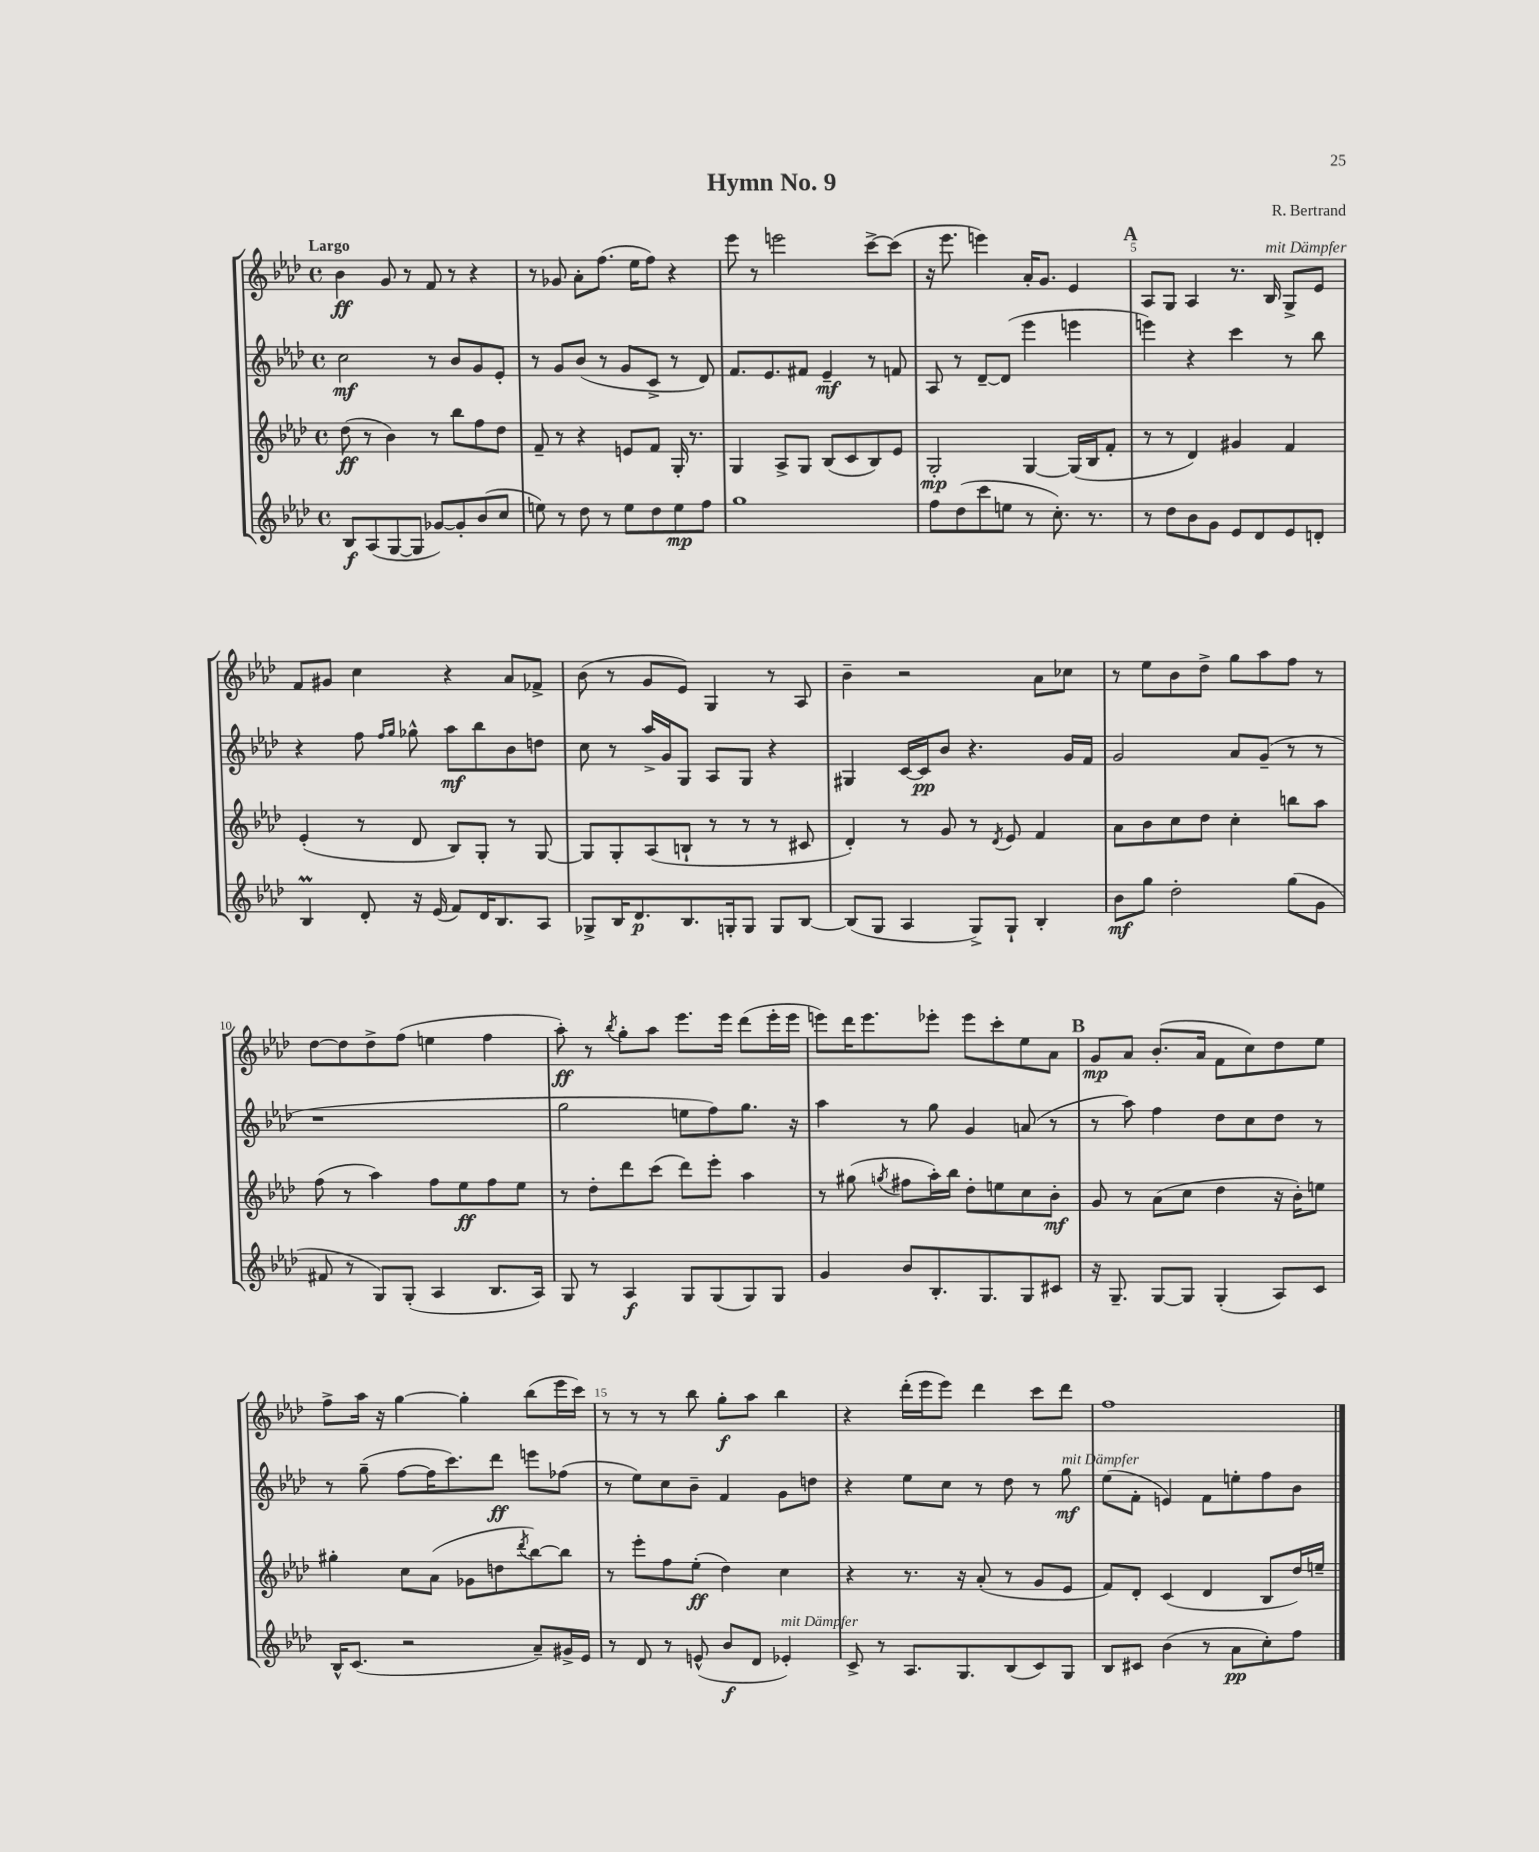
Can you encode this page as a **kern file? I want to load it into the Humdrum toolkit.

**kern	**dynam	**kern	**dynam	**kern	**dynam	**kern	**dynam
*part4	*part4	*part3	*part3	*part2	*part2	*part1	*part1
*staff4	*staff4	*staff3	*staff3	*staff2	*staff2	*staff1	*staff1
*clefG2	*	*clefG2	*	*clefG2	*	*clefG2	*
*k[b-e-a-d-]	*	*k[b-e-a-d-]	*	*k[b-e-a-d-]	*	*k[b-e-a-d-]	*
*M4/4	*	*M4/4	*	*M4/4	*	*M4/4	*
*met(c)	*	*met(c)	*	*met(c)	*	*met(c)	*
=1	=1	=1	=1	=1	=1	=1	=1
!	!	!	!	!	!	!LO:TX:a:B:t=Largo	!
8B-/L	f	(8dd-\	ff	2cc\	mf	4b-\	ff
(8A-/	.	8r	.	.	.	.	.
[8G/	.	4b-\)	.	.	.	8g/	.
8G/J]	.	.	.	.	.	8r	.
[8g-X/L)	.	8r	.	8r	.	8f/	.
8g-'/]	.	8bb-\L	.	8b-/L	.	8r	.
(8b-/	.	8ff\	.	8g/	.	4r	.
8cc/J	.	8dd-\J	.	8e-'/J	.	.	.
=2	=2	=2	=2	=2	=2	=2	=2
8een\)	.	8f~/	.	8r	.	8r	.
8r	.	8r	.	8g/L	.	8g-X/	.
8dd-\	.	4r	.	(8b-/J	.	8a-'\L	.
8r	.	.	.	8r	.	(8.ff\J	.
8ee\L	.	8en/L	.	8g/L	.	.	.
.	.	.	.	.	.	16ee-\KL	.
8dd-\	.	8f/J	.	8c^/J	.	8ff\J)	.
8ee\	mp	16G'/	.	8r	.	4r	.
.	.	8.r	.	.	.	.	.
8ff\J	.	.	.	8d-/)	.	.	.
=3	=3	=3	=3	=3	=3	=3	=3
1gg	.	4G/	.	8.f/L	.	8eee-\	.
.	.	.	.	.	.	8r	.
.	.	.	.	8.e-/	.	.	.
.	.	8A-^/L	.	.	.	2eeen\	.
.	.	8G/J	.	8f#X/J	.	.	.
.	.	(8B-/L	.	4e-~/	mf	.	.
.	.	8c/	.	.	.	.	.
.	.	8B-/)	.	8r	.	[8ccc^\L	.
.	.	8e-/J	.	8fn/	.	(8ccc\J]	.
=4	=4	=4	=4	=4	=4	=4	=4
8ff\L	.	2G'/	mp	8A-/	.	16r	.
.	.	.	.	.	.	8.eee-\	.
(8dd-\	.	.	.	8r	.	.	.
8ccc\	.	.	.	[8d-~/L	.	4eeen\)	.
8een\J	.	.	.	(8d-/J]	.	.	.
8r	.	[4G/	.	4eee-\	.	16a-'/KL	.
.	.	.	.	.	.	8.g/J	.
8.cc'\)	.	.	.	.	.	.	.
.	.	(16G/LL]	.	4eeen\	.	4e-/	.
8.r	.	16B-/J	.	.	.	.	.
.	.	8f'/J	.	.	.	.	.
!!LO:REH:place=s1:t=A
=5	=5	=5	=5	=5	=5	=5	=5
8r	.	8r	.	4eeen\)	.	8A-/L	.
8dd-\L	.	8r	.	.	.	8G/J	.
8b-\	.	4d-/)	.	4r	.	4A-/	.
8g\J	.	.	.	.	.	.	.
8e-/L	.	4g#X/	.	4ccc\	.	8.r	.
8d-/	.	.	.	.	.	.	.
!	!	!	!	!	!	!LO:TX:a:i:t=mit Dämpfer	!
.	.	.	.	.	.	16B-/	.
8e-/	.	4f/	.	8r	.	8G^/L	.
8dn'/J	.	.	.	8bb-\	.	8e-/J	.
!!LO:LB:g=z
=6	=6	=6	=6	=6	=6	=6	=6
4B-M/	.	(4e-'/	.	4r	.	8f/L	.
.	.	.	.	.	.	8g#X/J	.
8d-'/	.	8r	.	8ff\	.	4cc\	.
.	.	.	.	16qqff/LL	.	.	.
.	.	.	.	16qqgg/JJ	.	.	.
16r	.	8d-/	.	8gg-X^^\	.	.	.
(16e-/	.	.	.	.	.	.	.
8f/L)	.	8B-/L)	.	8aa-\L	mf	4r	.
16d-/K	.	8G'/J	.	8bb-\	.	.	.
8.B-/	.	.	.	.	.	.	.
.	.	8r	.	8b-\	.	8a-/L	.
8A-/J	.	[8G/	.	8ddn\J	.	8f-X^/J	.
=7	=7	=7	=7	=7	=7	=7	=7
8G-X^/L	.	8G/L]	.	8cc\	.	(8b-\	.
16B-/K	.	8G'/	.	8r	.	8r	.
8.d-/	p	.	.	.	.	.	.
.	.	(8A-/	.	16aa-^/LL	.	8g/L	.
.	.	.	.	16g/J	.	.	.
8.B-/	.	8Bn`/J	.	8G/J	.	8e-/J)	.
.	.	8r	.	8A-/L	.	4G/	.
16Gn'/k	.	.	.	.	.	.	.
8G/J	.	8r	.	8G/J	.	.	.
8G/L	.	8r	.	4r	.	8r	.
[8B-/J	.	8c#X/	.	.	.	8A-/	.
=8	=8	=8	=8	=8	=8	=8	=8
(8B-/L]	.	4d-'/)	.	4G#X/	.	4b-~\	.
8G/J	.	.	.	.	.	.	.
4A-/	.	8r	.	[16c/LL	.	2r	.
.	.	.	.	16c/J]	pp	.	.
.	.	8g/	.	8b-/J	.	.	.
8G^/L)	.	8r	.	4.r	.	.	.
.	.	8qd-/	.	.	.	.	.
8G`/J	.	8e-/	.	.	.	.	.
4B-'/	.	4f/	.	.	.	8a-\L	.
.	.	.	.	16g/LL	.	8cc-X\J	.
.	.	.	.	16f/JJ	.	.	.
=9	=9	=9	=9	=9	=9	=9	=9
8b-\L	mf	8a-\L	.	2g/	.	8r	.
8gg\J	.	8b-\	.	.	.	8ee-\L	.
2dd-'\	.	8cc\	.	.	.	8b-\	.
.	.	8dd-\J	.	.	.	8dd-^\J	.
.	.	4cc'\	.	8a-/L	.	8gg\L	.
.	.	.	.	(8g~/J	.	8aa-\	.
(8gg\L	.	8bbn\L	.	8r	.	8ff\J	.
8g\J	.	8aa-\J	.	8r	.	8r	.
!!LO:LB:g=z
=10	=10	=10	=10	=10	=10	=10	=10
8f#X/	.	(8ff\	.	1r	.	[8dd-\L	.
8r	.	8r	.	.	.	8dd-\]	.
8G/L)	.	4aa-\)	.	.	.	8dd-^\	.
(8G'/J	.	.	.	.	.	(8ff\J	.
4A-/	.	8ff\L	.	.	.	4een\	.
.	.	8ee-\	ff	.	.	.	.
8.B-/L	.	8ff\	.	.	.	4ff\	.
.	.	8ee-\J	.	.	.	.	.
16A-/Jk)	.	.	.	.	.	.	.
=11	=11	=11	=11	=11	=11	=11	=11
8G/	.	8r	.	2gg\	.	8aa-'\)	ff
8r	.	8dd-'\L	.	.	.	8r	.
.	.	.	.	.	.	8qbb-/	.
4A-/	f	8ddd-\	.	.	.	8gg'\L	.
.	.	(8ccc\J	.	.	.	8aa-\J	.
8G/L	.	8ddd-\L)	.	8een\L	.	8.eee-\L	.
(8G/	.	8eee-'\J	.	8ff\)	.	.	.
.	.	.	.	.	.	16eee-\Jk	.
8G/)	.	4aa-\	.	8.gg\J	.	(8ddd-\L	.
8G/J	.	.	.	.	.	16eee-'\L	.
.	.	.	.	16r	.	16eee-\JJ	.
=12	=12	=12	=12	=12	=12	=12	=12
4g/	.	8r	.	4aa-\	.	8eeen\L)	.
.	.	(8gg#X\	.	.	.	16ddd-\K	.
.	.	.	.	.	.	8.eee\	.
.	.	8qggn/	.	.	.	.	.
8b-/L	.	8ff#X\L	.	8r	.	.	.
8.B-'/	.	16aa-'\L)	.	8gg\	.	8eee-X'\J	.
.	.	16bb-\JJ	.	.	.	.	.
.	.	8dd-'\L	.	4g/	.	8eee-\L	.
8.G/	.	.	.	.	.	.	.
.	.	8een\	.	.	.	8ccc'\	.
8G/	.	8cc\	.	(8an/	.	8ee-\	.
8c#X/J	.	8b-'\J	mf	8r	.	8a-\J	.
!!LO:REH:place=s1:t=B
=13	=13	=13	=13	=13	=13	=13	=13
16r	.	8g/	.	8r	.	8g/L	mp
8.G~/	.	.	.	.	.	.	.
.	.	8r	.	8aa-\)	.	8a-/J	.
[8G/L	.	(8a-\L	.	4ff\	.	(8.b-'/L	.
8G/J]	.	8cc\J	.	.	.	.	.
.	.	.	.	.	.	16a-/Jk	.
(4G'/	.	4dd-\	.	8dd-\L	.	8f\L	.
.	.	.	.	8cc\	.	8cc\)	.
8A-/L)	.	16r	.	8dd-\J	.	8dd-\	.
.	.	16b-'\KL)	.	.	.	.	.
8c/J	.	8een\J	.	8r	.	8ee-\J	.
!!LO:LB:g=z
=14	=14	=14	=14	=14	=14	=14	=14
16B-^^/KL	.	4gg#X'\	.	8r	.	8ff^\L	.
(8.c/J	.	.	.	.	.	.	.
.	.	.	.	(8gg~\	.	16aa-\Jk	.
.	.	.	.	.	.	16r	.
2r	.	8cc\L	.	[8ff\L	.	[4gg\	.
.	.	(8a-\J	.	16ff\K]	.	.	.
.	.	.	.	8.ccc\)	.	.	.
.	.	8g-X\L	.	.	.	4gg'\]	.
.	.	8ddn\	.	8ddd-\J	ff	.	.
.	.	8qddd-/	.	.	.	.	.
8a-~/L)	.	[8bb-\)	.	8eeen\L	.	(8bb-\L	.
16g#X^/L	.	8bb-\J]	.	(8ff-X\J	.	16eee-\L	.
16e-/JJ	.	.	.	.	.	16ccc\JJ)	.
=15	=15	=15	=15	=15	=15	=15	=15
8r	.	8r	.	8r	.	8r	.
8d-/	.	8eee-'\L	.	8ee-\L)	.	8r	.
8r	.	8ff\	.	8cc\	.	8r	.
(8en^^/	.	(8ee-'\J	ff	8b-~\J	.	8bb-\	.
8b-/L	f	4dd-\)	.	4f/	.	8gg'\L	f
8d-/J	.	.	.	.	.	8aa-\J	.
!LO:TX:a:i:t=mit Dämpfer	!	!	!	!	!	!	!
4e-X'/)	.	4cc\	.	8g\L	.	4bb-\	.
.	.	.	.	8ddn\J	.	.	.
=16	=16	=16	=16	=16	=16	=16	=16
8c^/	.	4r	.	4r	.	4r	.
8r	.	.	.	.	.	.	.
8.A-/L	.	8.r	.	8ee-\L	.	(16ddd-'\LL	.
.	.	.	.	.	.	16eee-\J	.
.	.	.	.	8cc\J	.	8eee-\J)	.
8.G/	.	16r	.	.	.	.	.
.	.	(8a-'/	.	8r	.	4ddd-\	.
(8B-/	.	8r	.	8dd-\	.	.	.
8c/)	.	8g/L	.	8r	.	8ccc\L	.
!	!	!	!	!LO:TX:a:i:t=mit Dämpfer	!	!	!
8G/J	.	8e-/J	.	8gg\	mf	8ddd-\J	.
=17	=17	=17	=17	=17	=17	=17	=17
8B-/L	.	8f/L)	.	(8ee-\L	.	1ff	.
8c#X/J	.	8d-'/J	.	8f'\J	.	.	.
(4b-\	.	(4c/	.	4en/)	.	.	.
8r	.	4d-/	.	8f\L	.	.	.
8a-\L	pp	.	.	8een'\	.	.	.
8cc'\)	.	8B-/L	.	8ff\	.	.	.
8ff\J	.	16dd-/L)	.	8b-\J	.	.	.
.	.	16een~/JJ	.	.	.	.	.
==	==	==	==	==	==	==	==
*-	*-	*-	*-	*-	*-	*-	*-
